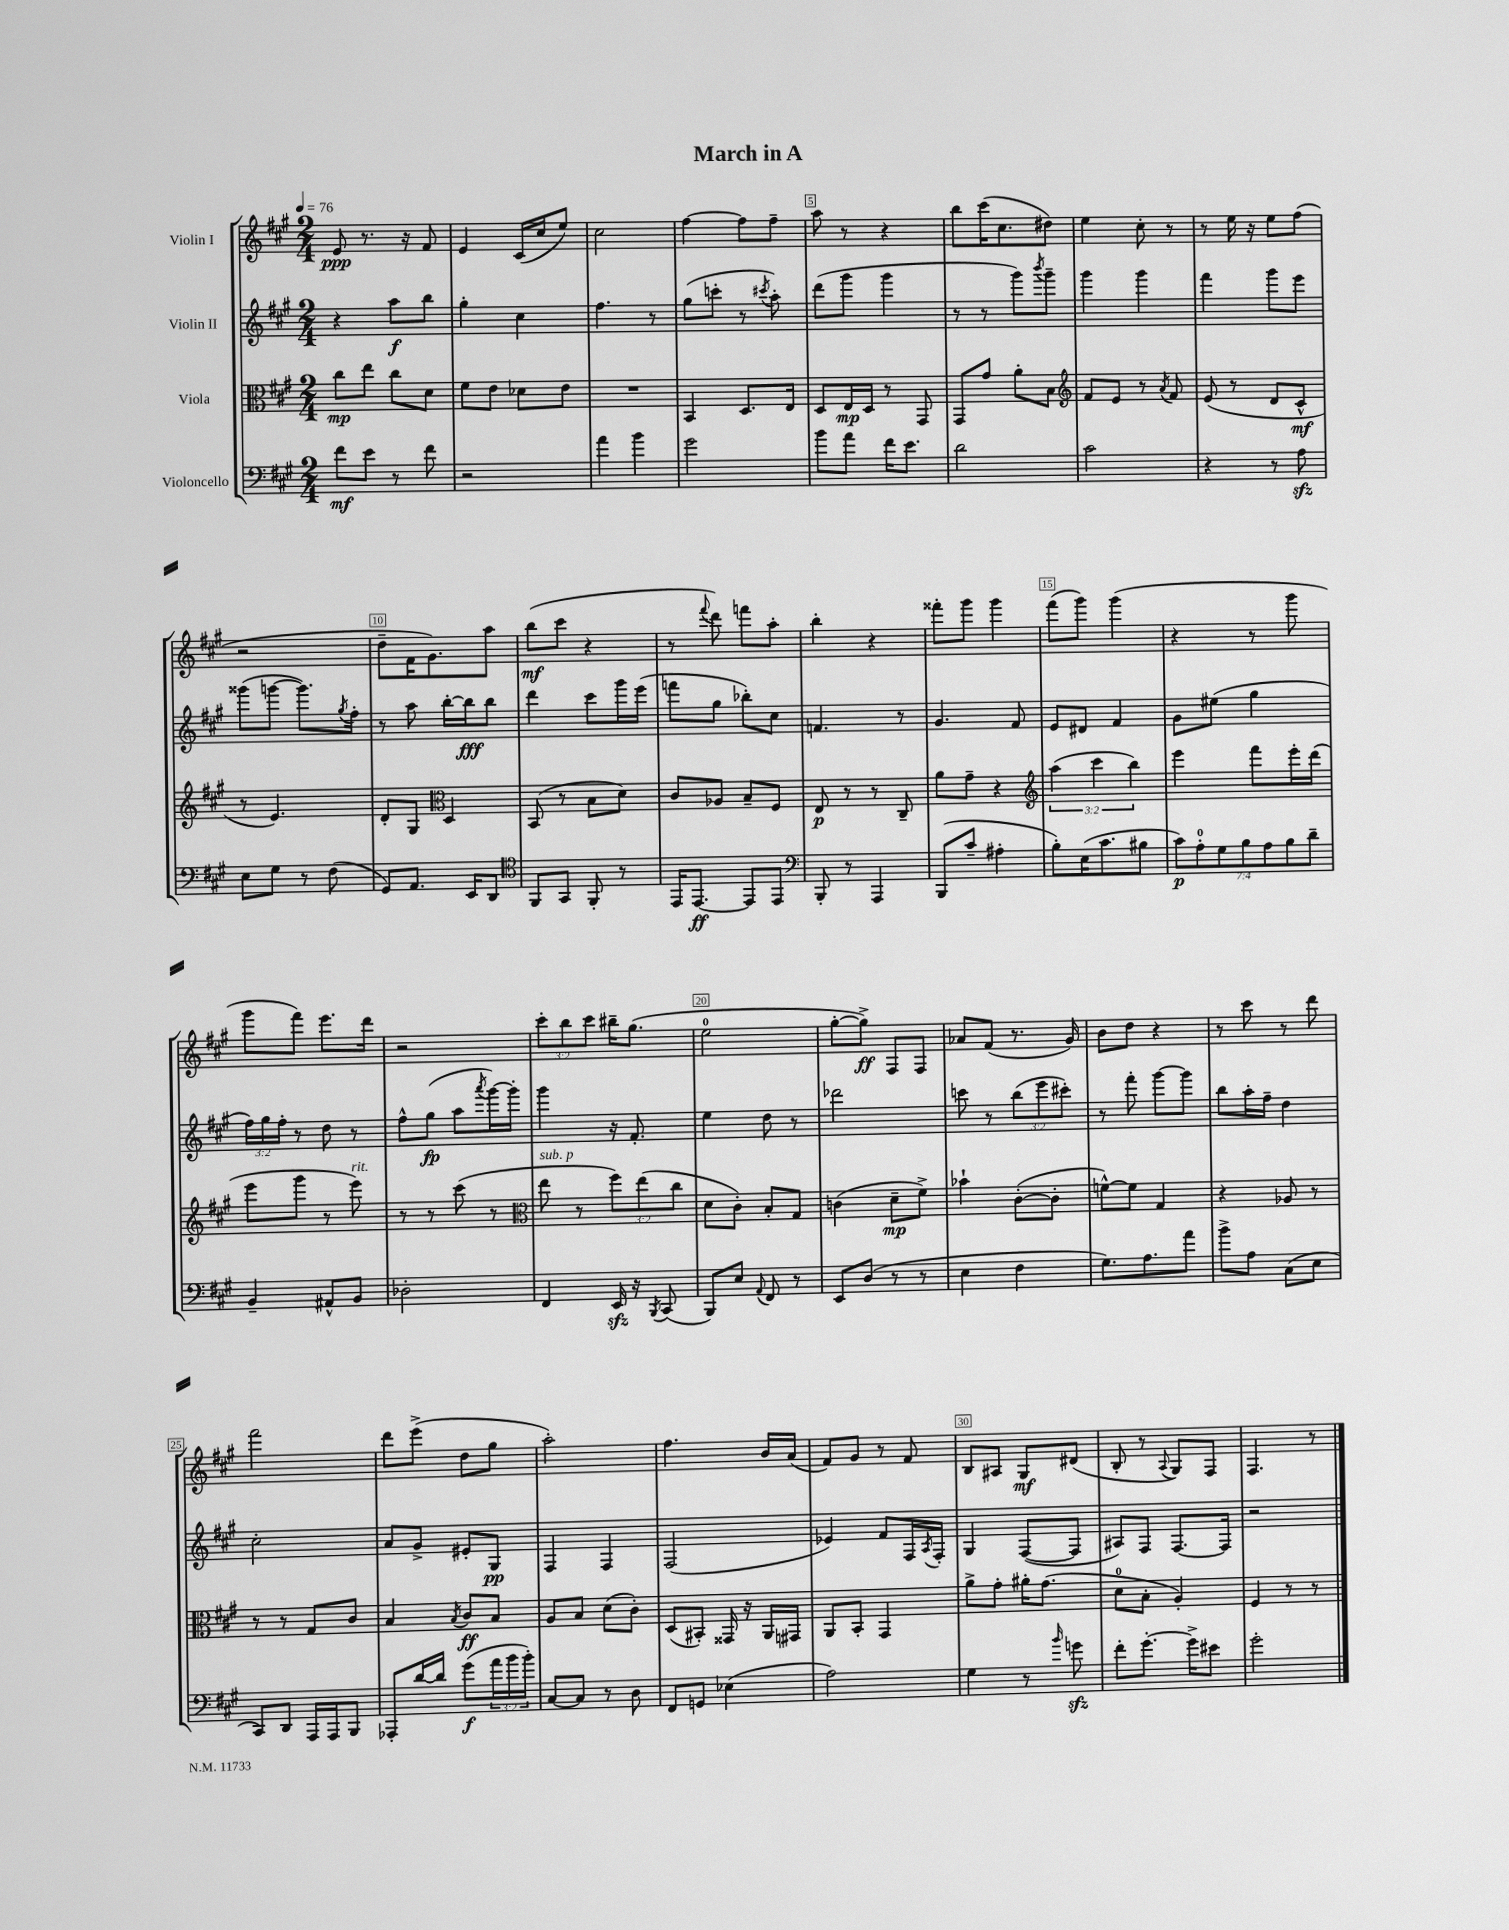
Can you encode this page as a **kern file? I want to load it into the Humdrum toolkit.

**kern	**kern	**kern	**kern
*staff4	*staff3	*staff2	*staff1
*clefF4	*clefC3	*clefG2	*clefG2
*k[f#c#g#]	*k[f#c#g#]	*k[f#c#g#]	*k[f#c#g#]
*M2/4	*M2/4	*M2/4	*M2/4
*MM76	*MM76	*MM76	*MM76
8f#\L	8cc#\L	4r	8e/
8e\J	8ee\J	.	8.r
8r	8cc#\L	8aa\L	.
.	.	.	16r
8f#\	8d\J	8bb\J	8f#/
=	=	=	=
2r	8f#\L	4gg#'\	4e/
.	8e\J	.	.
.	8d-\L	4cc#\	(16c#/LL
.	.	.	16cc#/J
.	8e\J	.	8ee/J)
=	=	=	=
4a\	2r	4.ff#\	2cc#\
4b\	.	.	.
.	.	8r	.
=	=	=	=
2g#\	4BB/	(8gg#\L	[4ff#\
.	.	8ccc'\J	.
.	8.D/L	8r	8ff#\]L
.	.	8qccc#/	.
.	.	8aa'\)	8ff#~\J
.	16E/Jk	.	.
=	=	=	=
8b\L	8D/L	(8ddd\L	8aa\
8a\J	16E/L	8ggg#\J	8r
.	16D/JJ	.	.
16f#\LK	8r	4ggg#\	4r
8.e\J	.	.	.
.	8GG#/	.	.
=	=	=	=
2d\	8GG#/L	8r	8bb\L
.	8g#/J	8r	(16ccc#\K
.	.	.	8.cc#\
.	8a'\L	8ggg#\L)	.
.	.	8qbbb/	.
.	8B\J	8ggg#~\J	8dd#\J)
=	=	=	=
*	*clefG2	*	*
2c#\	8f#/L	4ggg#\	4ee\
.	8e/J	.	.
.	8r	4ggg#\	8cc#'\
.	8qa/	.	.
.	8f#/	.	8r
=	=	=	=
4r	(8e/	4fff#\	8r
.	8r	.	16ee\
.	.	.	16r
8r	8d/L	8ggg#\L	8ee\L
8A\	8c#^^/J	8eee\J	(8ff#\J
=	=	=	=
8E\L	8r	(8ggg##\L	2r
8G#\J	4.e/)	[8ggg\J	.
8r	.	8.ggg\]L)	.
(8F#\	.	.	.
.	.	8qgg#/	.
.	.	16ff#'\Jk	.
=	=	=	=
8GG#/L)	8d'/L	8r	8dd~\L
8.AA/J	8G#/J	8aa\	16f#\K
.	.	.	8.g#\)
*	*clefC3	*	*
.	4D/	[16bb'\LL	.
16EE/LK	.	16bb\]J	.
8DD/J	.	8bb\J	8aa\J
=	=	=	=
*clefC4	*	*	*
8FF#/L	(8BB/	4ddd\	(8bb\L
8GG#/J	8r	.	8ccc#\J
8FF#'/	8B\L	8ccc#\L	4r
8r	8d\J)	16ggg#\L	.
.	.	(16eee\JJ	.
=	=	=	=
16EE/LK	8c#/L	8fff\L	8r
[8.EE/J	.	.	.
.	.	.	8qqfff#/
.	8A-/J	8gg#\J	8ddd\)
8EE/]L	8B~/L	8bb-'\L)	8fff\L
8EE/J	8F#/J	8cc#\J	8aa'\J
=	=	=	=
*clefF4	*	*	*
8BBB'/	8E/	4.f/	4bb'\
8r	8r	.	.
4AAA/	8r	.	4r
.	8C#~/	8r	.
=	=	=	=
(8BBB/L	8a\L	4.g#/	8fff##'\L
8c#~/J	8g#~\J	.	8ggg#\J
4A#'\	4r	.	4ggg#\
.	.	8f#/	.
=	=	=	=
*	*clefG2	*	*
8B'\L)	(6aa\	8e/L	(8fff#\L
(16E\K	.	8d#/J	8ggg#\J)
.	6ccc#\	.	.
8.c#\	.	.	.
.	.	4f#/	(4ggg#\
.	6bb\)	.	.
8B#\J	.	.	.
=	=	=	=
14c#\L)	4eee\	8g#\L	4r
14A'\	.	.	.
.	.	(8ee#\J	.
14G#\	.	.	.
14B\	.	.	.
.	8fff#\L	4gg#\	8r
14A\	.	.	.
14B\	.	.	.
.	16eee'\L	.	8ggg#\
14d~\J	.	.	.
.	(16ddd\JJ	.	.
=	=	=	=
4BB~/	8eee\L	24ff#\LL)	8ggg#\L
.	.	24gg#\	.
.	.	24ff#'\JJ	.
.	8ggg#\J	8r	8fff#\J)
8AA#^^/L	8r	8dd\	8.eee\L
8BB/J	8eee\)	8r	.
.	.	.	16ddd\Jk
=	=	=	=
2D-'\	8r	8ff#^^\L	2r
.	8r	(8gg#\J	.
.	(8ccc#\	8aa\L	.
.	.	8qaaa/	.
.	8r	[16ggg#\L)	.
.	.	16ggg#'\]JJ	.
=	=	=	=
*	*clefC3	*	*
4FF#/	8ee\	4ggg#\	12ccc#'\L
.	.	.	12bb\
.	8r	.	.
.	.	.	12ccc#\J
16EE/	12ff#\L)	16r	16bb#~\LK
16r	.	8.f#'/	(8.gg#\J
.	(12ee\	.	.
8qBBB/	.	.	.
(8CC#/	.	.	.
.	12cc#\J	.	.
=	=	=	=
8BBB/L)	8d\L	4ee\	2ee\
8E/J	8c#'\J)	.	.
8qqAA/	.	.	.
8FF#/	8B'/L	8dd\	.
8r	8G#/J	8r	.
=	=	=	=
8EE/L	(4c\	2ddd-\	[8gg#'\L
(8D/J	.	.	8gg#^\]J)
8r	8d~\L	.	8F#/L
8r	8f#^\J)	.	8F#/J
=	=	=	=
4E\	4b-`\	8ccc\	8a-/L
.	.	8r	(8f#/J
4F#\	([8c#'\L	(12bb\L	8.r
.	.	12eee\	.
.	8c#'\]J	.	.
.	.	12ccc#'\J)	.
.	.	.	16g#/)
=	=	=	=
8.G#\L)	[8f^^\L)	8r	8b\L
.	8f\]J	8fff#'\	8dd\J
8.A\	.	.	.
.	4G#/	[8ggg#\L	4r
8a\J	.	8ggg#\]J	.
=	=	=	=
8b^\L	4r	8bb\L	8r
8A\J	.	16aa'\L	8ccc#\
.	.	16ff#~\JJ	.
(8C#\L	8A-/	4dd\	8r
8E\J	8r	.	8ddd\
=	=	=	=
8CC#/L)	8r	2cc#'\	2fff#\
8DD/J	8r	.	.
16AAA/LL	8G#/L	.	.
16AAA/J	.	.	.
8BBB/J	8c#/J	.	.
=	=	=	=
8AAA-'/L	4B/	8a/L	8ddd\L
[16d/L	.	8g#^/J	(8eee^\J
16d/]JJ	.	.	.
.	8qB/	.	.
(8g#\L	8c#/L	8e#'/L	8dd\L
24a\L	8B/J	8G#/J	8gg#\J
24b\	.	.	.
24b'\JJ)	.	.	.
=	=	=	=
[8C#/L	8A/L	4F#/	2aa'\)
8C#/]J	8B/J	.	.
8r	(8d\L	4F#/	.
8D\	8c#'\J)	.	.
=	=	=	=
8FF#/L	(8D/L	(2F#/	4.ff#\
8GG/J	8BB#'/J)	.	.
(4E-\	16GG##/	.	.
.	16r	.	.
.	16AA/LL	.	16b/LL
.	16GG#/JJ	.	(16a/JJ
=	=	=	=
2A\)	8AA/L	4e-/)	8f#/L)
.	8BB'/J	.	8g#/J
.	4GG#/	8f#/L	8r
.	.	16F#/L	8f#/
.	.	8qA/	.
.	.	16F#'/JJ	.
=	=	=	=
4G#\	8a^\L	4G#/	8B/L
.	8g#'\J	.	8A#/J
8r	16a#'\LK	([8F#/L	8G#/L
.	(8.g#\J	.	.
16qqb/	.	.	.
8g\	.	8F#/]J	(8d#/J
=	=	=	=
8f#'\L	8d\L	8A#/L)	8B'/
[8.g#'\J	8B'\J	8F#/J	8r
.	.	.	8qqA/
.	4A'/)	[8.F#/L	8G#/L)
16g#^\]LK	.	.	.
8e#\J	.	.	8F#/J
.	.	16F#/]Jk	.
=	=	=	=
2g#'\	4F#/	2r	4.F#/
.	8r	.	.
.	8r	.	8r
==	==	==	==
*-	*-	*-	*-
